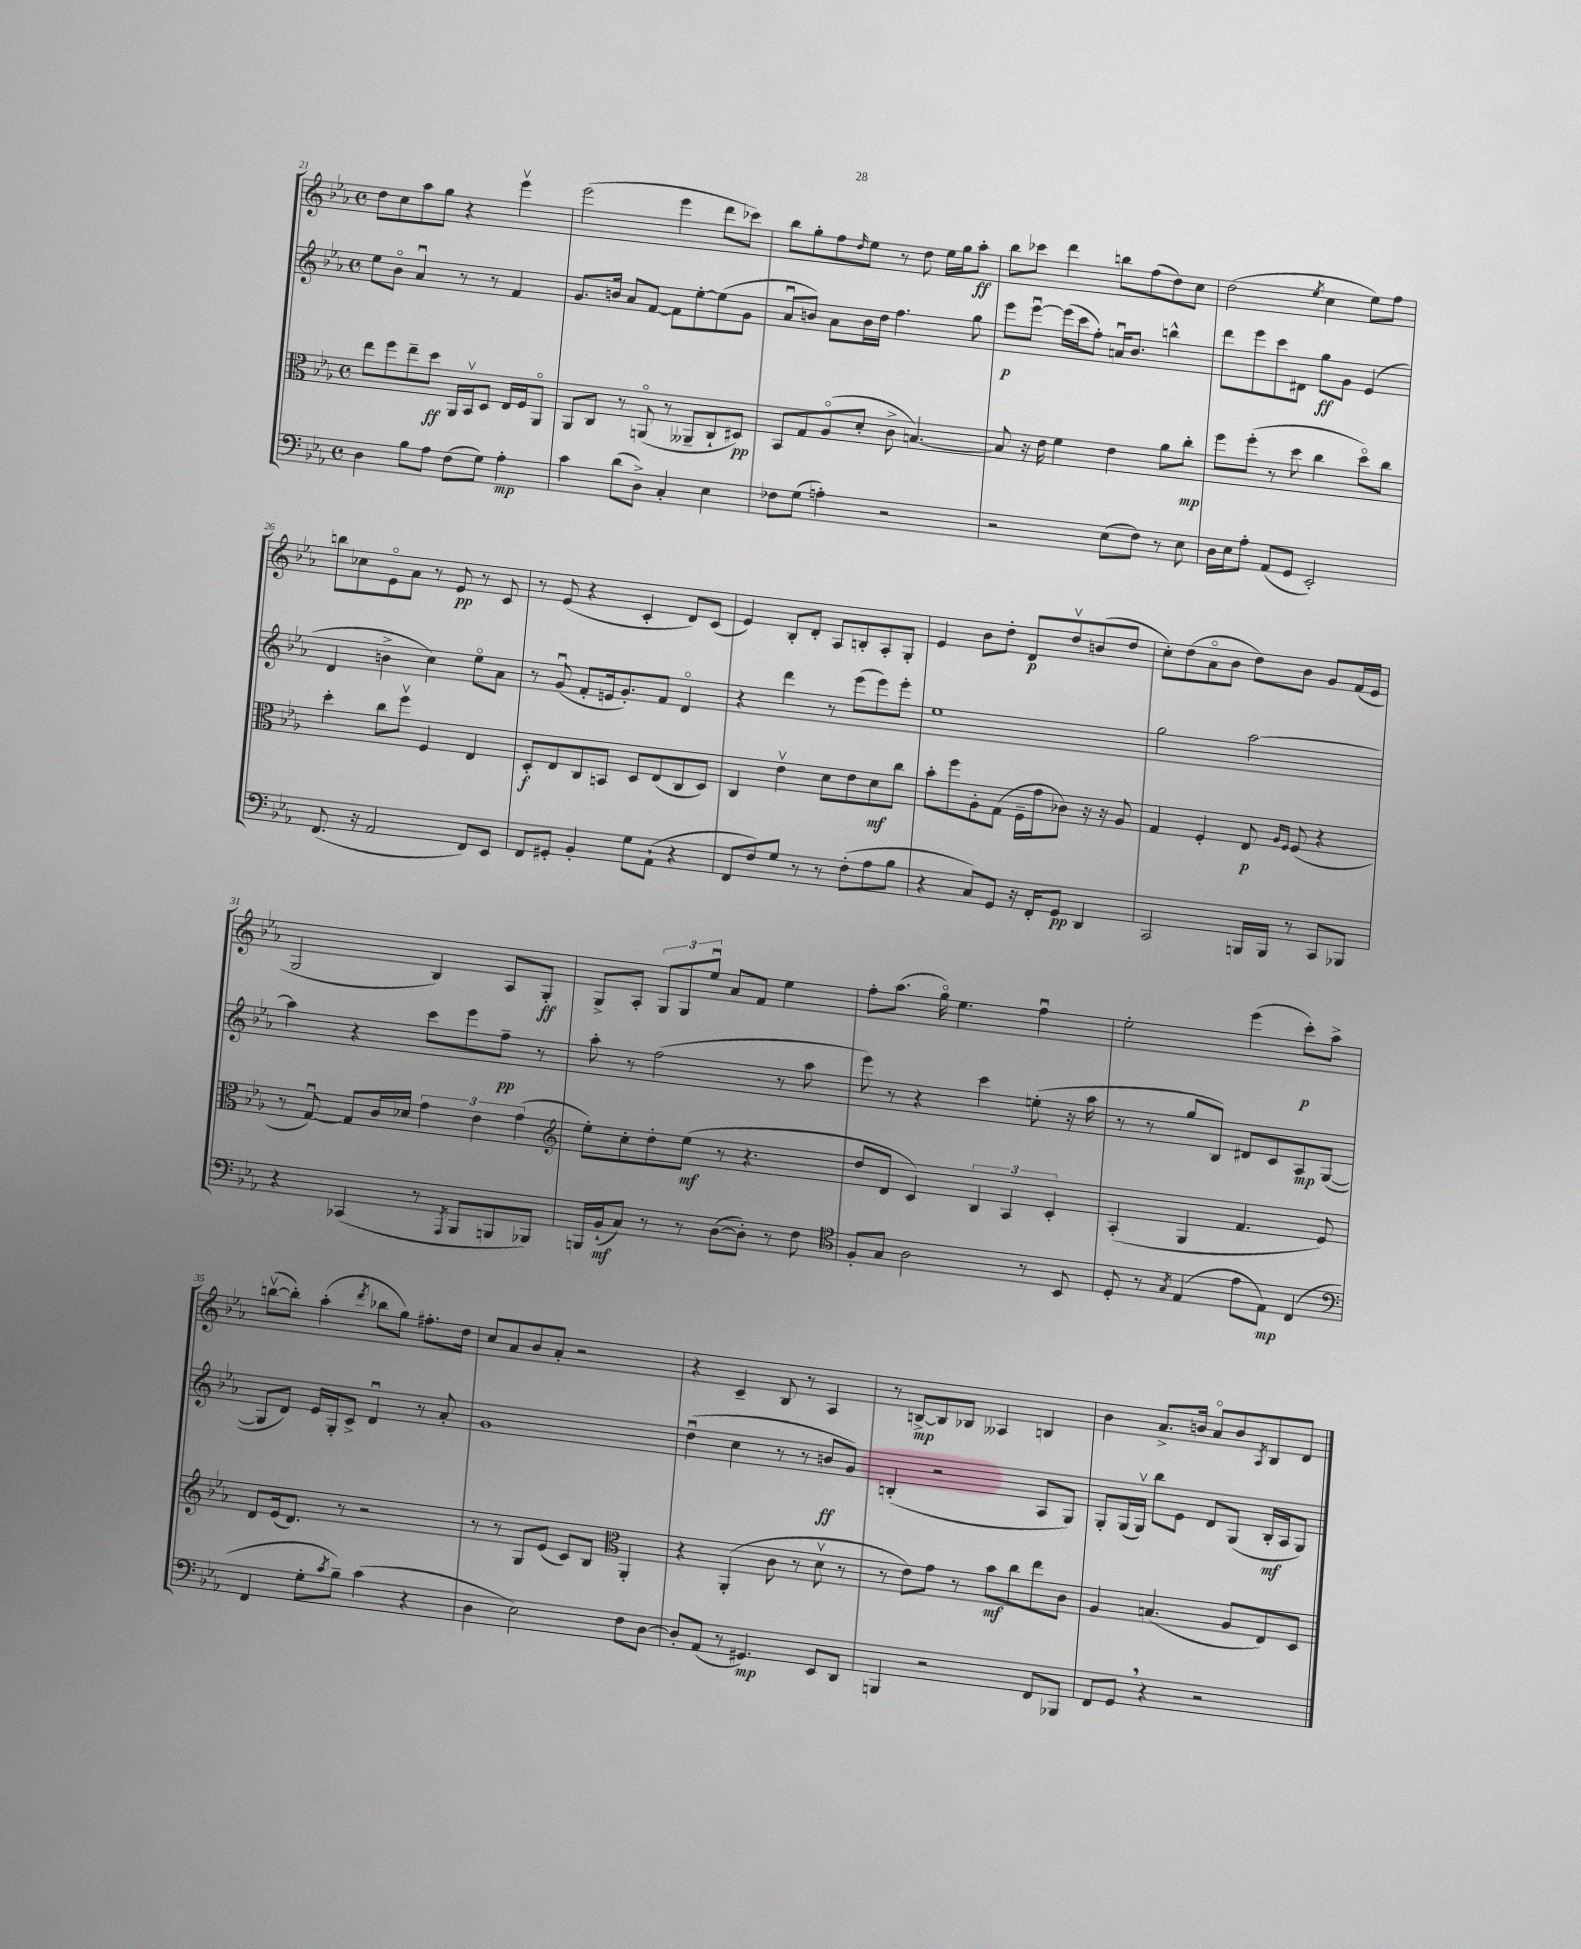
<<
\new StaffGroup <<
\new Staff = "s0" {
    \clef treble \key ees \major \defaultTimeSignature \time 4/4
    d''8 c''8 aes''8 g''8 r4 ees'''4\upbow |
    ees'''2( ees'''4 d'''8 ces'''8) |
    bes''8 g''8-. f''8 \grace { d''16 } ees''8 r8 d''8 ees''16 g''16 aes''8-.\ff |
    bes''8 ces'''8 d'''4 b''8 f''8( d''8) c''8 |
    d''2( \acciaccatura { ees''8 } c''4 ees''8) f''8 |
    b''8 ces''8 ees'8\flageolet aes'8 r8 ees'8\pp r8 c'8 |
    r8 ees'8( r4 c'4-. d'8) c'8( |
    ees'4) bes8-. d'8-. aes8 b8-. aes8-. g8-. |
    ees'4 bes'8 d''8-. d'8\p d''8\upbow b'8( d''8 |
    c''8-.) d''8( aes'8\flageolet bes'8 d''8) bes'8 g'8 f'16( ees'16 |
    g2 bes4) aes8 g8-.\ff |
    g8-> aes8-. \tuplet 3/2 { g8 g8 ees''8\downbow } aes'8 f'8 ees''4 |
    f''8-. aes''8.( g''16\flageolet) ees''4. f''4\downbow |
    ees''2-. ees'''4( c'''8-.\p) aes''8-> |
    b''8~\upbow( b''8-.) aes''4-.( \acciaccatura { d'''8 } bes''8 g''8) fis''8.-. d''16 |
    c''8 aes'8 bes'8 aes'8-. r2 |
    r4 c'4-- bes8 r8 aes4 |
    r8 b8~->\mp b8 bes8 aeses4 b4 |
    bes'4 aes'8.-> b'16 aes'8\flageolet b'8 \acciaccatura { aes8 } bes8 d'8 \bar "|." |
}
\new Staff = "s1" {
    \clef treble \key ees \major \defaultTimeSignature \time 4/4
    ees''8 bes'8\flageolet aes'4\downbow r8 r8 f'4 |
    g'8. b'16 aes'8 f'8~ f'8 ees''8~-. ees''8( g'8 |
    aes'8\downbow b'8) aes'8 b'16 d''16 f''4. g''8 |
    ees'''8\p ees'''8~\downbow ees'''16( c'''16 f''8-.) a'16\downbow bes'8. b''4-^ |
    d'''8 ees'''8 c'''8 dis'8 g''8\ff g'8 ees'4( |
    d'4 b'4-> c''4) ees''8\flageolet aes'8 |
    r8 g'8\downbow( f'8-. e'16 g'8.-.) f'8 d'4\flageolet |
    r4 d'''4 r8 ees'''8( ees'''8) ees'''8-. |
    ees''1 |
    g''2 aes''2~ |
    aes''4 r4 c'''8 ees'''8 f''8--\pp r8 |
    aes''8-. r8 f''2( r8 aes''8 |
    ees'''8) r8 r4 c'''4 e''8-.( r16 aes''16 |
    r8 r8 g''8 bes8) dis'8 c'8 aes8\mp g8~( |
    g8 d'8) ees'16 g16-. c'8-> d'4\downbow r8 aes'8-. |
    g'1 |
    d''4\downbow( c''4 r8 r8 b'8\ff g'8) |
    b4-.( r2 aes8 g8) |
    g8-. g16( g16\upbow) bes''8 ees'8 d'8 g8( bes16-.\mf aes16 g8) \bar "|." |
}
\new Staff = "s2" {
    \clef alto \key ees \major \defaultTimeSignature \time 4/4
    ees''8 f''8 ees''8-- d''8\ff aes,16 bes,16\upbow d8 ees16 f16 aes,8\flageolet |
    aes,8 c8 r8 a,8\flageolet( r8 aeses,8-- c8-! dis8\pp) |
    bes,8 g8 aes8\flageolet( d'8-. c'8-> b4.~) |
    b8 r16 ees'16 f'4 ees'4 aes'8 c''8-.\mp |
    f''8 f''8-.( r8 d''8 c''4 d''8\flageolet) c''8 |
    d''4-. c''8 f''8\upbow f4 ees4 |
    d8-.\f ees8 c8 b,8 d8 ees8( c8 d8) |
    c4 ees'4\upbow d'8 ees'8 d'8\mf c''8 |
    bes'8-. f''8 aes8-. g8( f16-- g'16 ces'8) r16 r16 aes8 |
    g4 f4-. ees8\p \grace { aes16 f16 } f8( r4 |
    r8 g8~\downbow) g8 c'16 des'16 \tuplet 3/2 { g'4 ees'4 g'4( } |
    \clef treble ees''8-.) c''8-. d''8-. ees''8\mf( r8 r4. |
    d''8 d'8 c'4) \tuplet 3/2 { bes4 aes4 c'4-. } |
    aes4-.( g4 f'4. ees'8) |
    d'8 ees'16( d'8.) r8 r2 |
    r8 r8 g8 ees'8( c'8) bes8 \clef alto aes,4-. |
    r4 aes,4-.( c'8 r8 d'8\upbow r8 |
    r8 ees'8) g'8 r8 bes'8\mf c''8 ees''8 c'8 |
    aes4 b4.( aes8 ees8) d8 \bar "|." |
}
\new Staff = "s3" {
    \clef bass \key ees \major \defaultTimeSignature \time 4/4
    d4 bes8 aes8 f8( g8) aes4-.\mp |
    c'4 d'8( d8->) c4-. ees4 |
    fes8 g8( a4-.) r2 |
    r2 ees8( f8) r8 ees8 |
    d16 ees16 aes8-. aes,8( g,8 ees,2-.) |
    f,8.( r16 aes,2 f,8) ees,8 |
    f,8 gis,8-. bes,4-. g8 aes,8-!( r4 |
    f,8 f8) g8 r8 r8 f8-.( aes8 bes8 |
    r4 c8) g,8 r16 f,16-. g,8\pp d,4 |
    c,2 b,,16 b,,16 r8 c,8 bes,,8 |
    r4 ces,4( r8 \acciaccatura { aes,,8 } bes,,8 b,,8 bes,,8) |
    b,,16 bes,16-!\mf( c8) r8 r8 d8~( d8-.) r8 f8 |
    \clef tenor f8-. g8 aes2 r8 bes,8 |
    d8-. r8 \acciaccatura { g8 } ees4( ees'8 ees8\mp) c4( |
    \clef bass f,4 g8-. \acciaccatura { c'8 } bes8--) c'4( r4 |
    d4 ees2) f8 d8~ |
    d8-. aes,8( r8 gis,4.\mp) ees,8 d,8 |
    b,,4 r2 f,8 bes,,8 |
    f,8 g,8 \breathe r4 r2 \bar "|." |
}
>>
>>
\layout { \context { \Score currentBarNumber = #21 } }
